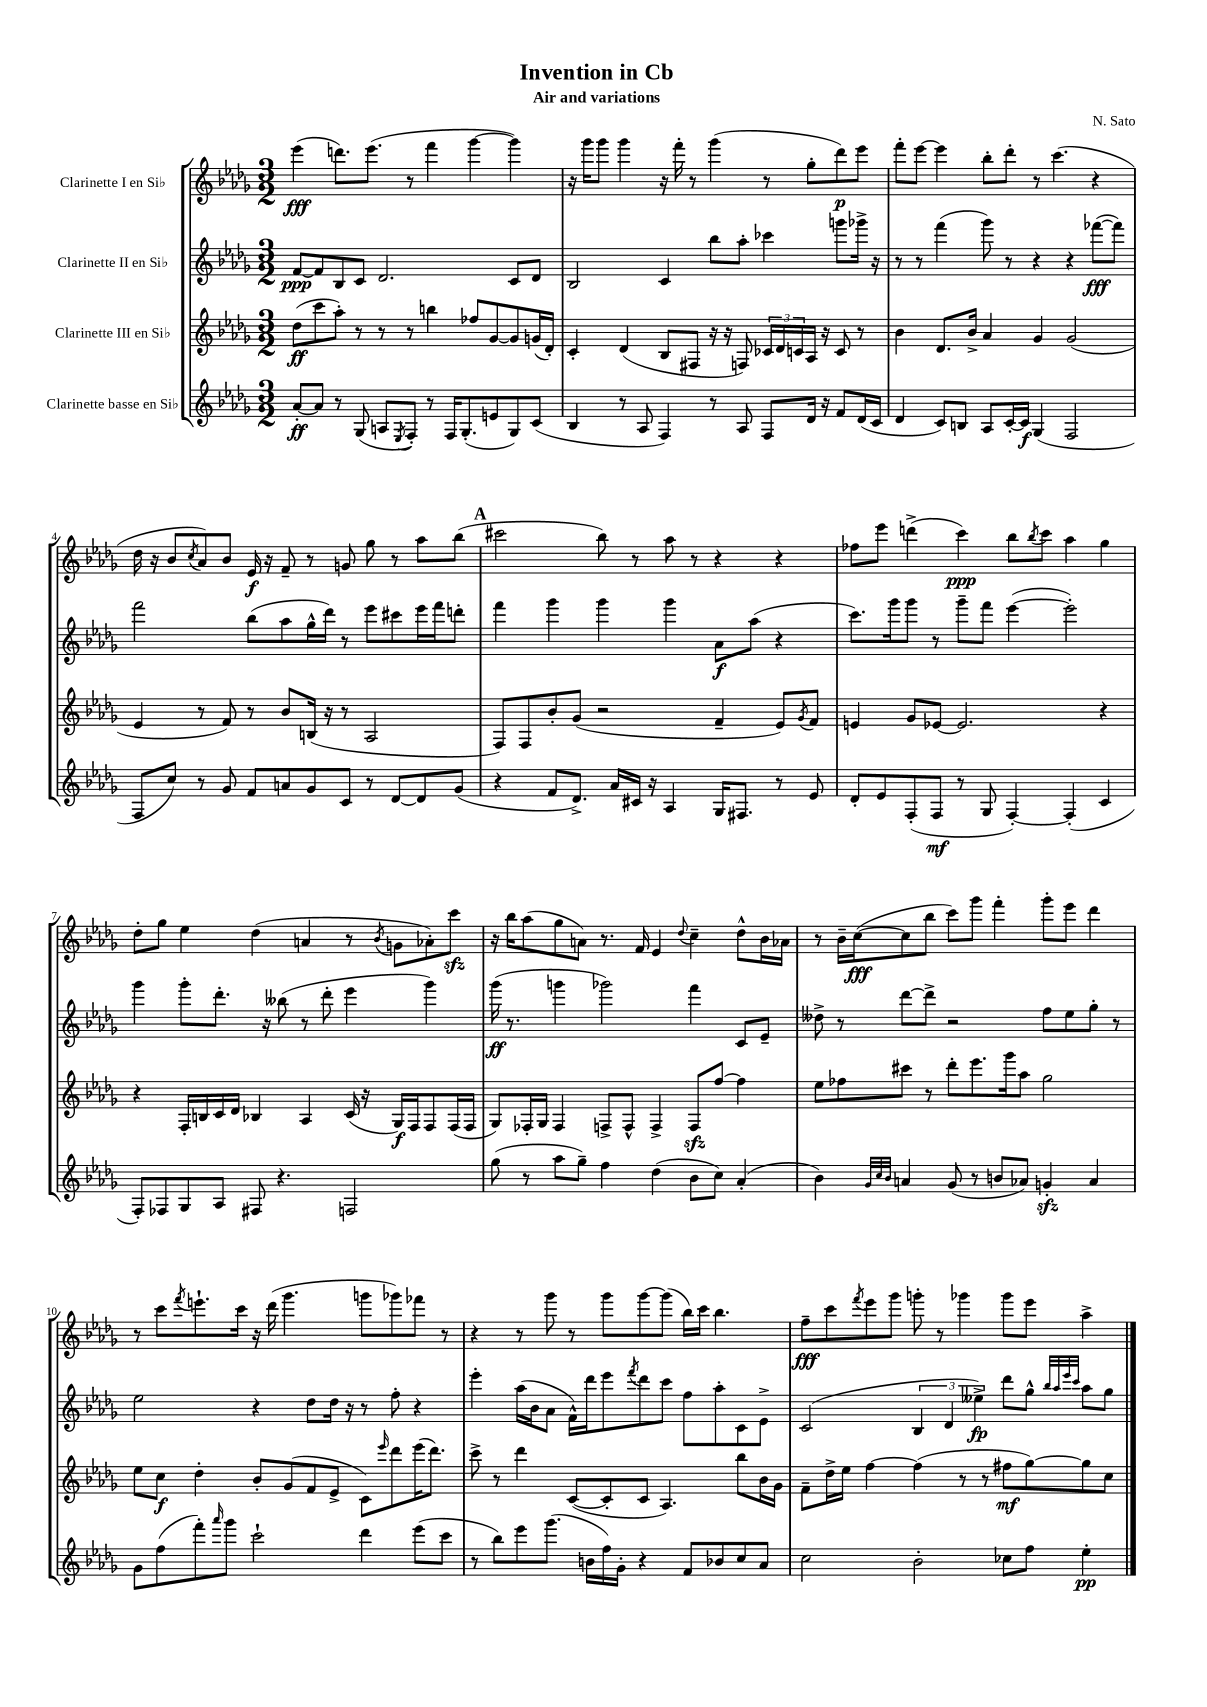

**kern	**dynam	**kern	**dynam	**kern	**dynam	**kern	**dynam
*part4	*part4	*part3	*part3	*part2	*part2	*part1	*part1
*staff4	*staff4	*staff3	*staff3	*staff2	*staff2	*staff1	*staff1
*I"Clarinette basse en Si♭	*	*I"Clarinette III en Si♭	*	*I"Clarinette II en Si♭	*	*I"Clarinette I en Si♭	*
*clefG2	*	*clefG2	*	*clefG2	*	*clefG2	*
*k[b-e-a-d-g-]	*	*k[b-e-a-d-g-]	*	*k[b-e-a-d-g-]	*	*k[b-e-a-d-g-]	*
*M3/2	*	*M3/2	*	*M3/2	*	*M3/2	*
=1	=1	=1	=1	=1	=1	=1	=1
[8a-'/L	ff	(8dd-\L	ff	[8f/L	ppp	(4eee-\	fff
8a-/J]	.	8ccc\	.	8f/]	.	.	.
8r	.	8aa-'\J)	.	8B-/	.	8.dddn\L)	.
(8G-/	.	8r	.	8c/J	.	.	.
.	.	.	.	.	.	(8.eee-\J	.
8An/L	.	8r	.	2.d-/	.	.	.
8qE-/	.	.	.	.	.	.	.
8F'/J)	.	8r	.	.	.	8r	.
8r	.	4bbn\	.	.	.	4fff\	.
16F/KL	.	.	.	.	.	.	.
(8.G-'/	.	.	.	.	.	.	.
.	.	8ff-X/L	.	.	.	[4ggg-\	.
8en/	.	[8g-/	.	.	.	.	.
8G-/)	.	8g-/]	.	8c/L	.	4ggg-\])	.
(8c/J	.	(16gn/L	.	8d-/J	.	.	.
.	.	16d-'/JJ)	.	.	.	.	.
=2	=2	=2	=2	=2	=2	=2	=2
4B-/	.	4c'/	.	2B-/	.	16r	.
.	.	.	.	.	.	16ggg-\KL	.
.	.	.	.	.	.	8ggg-\J	.
8r	.	(4d-/	.	.	.	4ggg-\	.
8A-/	.	.	.	.	.	.	.
4F/)	.	8B-/L	.	4c/	.	16r	.
.	.	.	.	.	.	16fff'\	.
.	.	8F#X/J	.	.	.	8r	.
8r	.	16r	.	8bb-\L	.	(4ggg-\	.
.	.	16r	.	.	.	.	.
8A-/	.	8Fn/)	.	8aa-'\J	.	.	.
8F/L	.	24c-X/LL	.	4ccc-X\	.	8r	.
.	.	24d-/	.	.	.	.	.
.	.	24cn/	.	.	.	.	.
16d-/Jk	.	16A-/JJ	.	.	.	8gg-'\L	.
16r	.	16r	.	.	.	.	.
8f/L	.	8c/	.	8gggn\L	.	8ddd-\)	p
(16d-/L	.	8r	.	16ggg-X^\Jk	.	8eee-\J	.
16c/JJ	.	.	.	16r	.	.	.
=3	=3	=3	=3	=3	=3	=3	=3
4d-/	.	4b-\	.	8r	.	8fff'\L	.
.	.	.	.	8r	.	[8eee-\J	.
8c/L)	.	8.d-/L	.	(4fff\	.	4eee-\]	.
8Bn/J	.	.	.	.	.	.	.
.	.	16b-^/Jk	.	.	.	.	.
8A-/L	.	4a-/	.	8ggg-\)	.	8bb-'\L	.
[16c'/L	.	.	.	8r	.	8ddd-'\J	.
16c/JJ]	f	.	.	.	.	.	.
(4G-/	.	4g-/	.	4r	.	8r	.
.	.	.	.	.	.	(4.ccc\	.
2F/	.	(2g-/	.	4r	.	.	.
.	.	.	.	([8fff-X\L	fff	4r	.
.	.	.	.	8fff-\J])	.	.	.
!!LO:LB:g=z
=4	=4	=4	=4	=4	=4	=4	=4
8F/L	.	4e-/	.	2fff\	.	16dd-\	.
.	.	.	.	.	.	16r	.
8cc/J)	.	.	.	.	.	8b-/L	.
.	.	.	.	.	.	8qcc/	.
8r	.	8r	.	.	.	8a-/)	.
8g-/	.	8f/)	.	.	.	8b-/J	.
8f/L	.	8r	.	(8bb-\L	.	16e-/	f
.	.	.	.	.	.	16r	.
8an/	.	8b-/L	.	8aa-\	.	8f~/	.
8g-/	.	(16Bn/Jk	.	16gg-^^\L	.	8r	.
.	.	16r	.	16ddd-\JJ)	.	.	.
8c/J	.	8r	.	8r	.	8gn/	.
8r	.	2A-/	.	8eee-\L	.	8gg-\	.
[8d-/L	.	.	.	8ccc#X\	.	8r	.
8d-/]	.	.	.	16eee-\L	.	8aa-\L	.
.	.	.	.	16fff\J	.	.	.
(8g-/J	.	.	.	8dddn'\J	.	(8bb-\J	.
!!LO:REH:place=s1:t=A
=5	=5	=5	=5	=5	=5	=5	=5
4r	.	8F/L)	.	4fff\	.	2ccc#X\	.
.	.	8F/	.	.	.	.	.
8f/L	.	8b-'/	.	4ggg-\	.	.	.
8.d-^/J)	.	(8g-/J	.	.	.	.	.
.	.	2r	.	4ggg-\	.	8bb-\)	.
16a-/LL	.	.	.	.	.	.	.
16c#X/JJ	.	.	.	.	.	8r	.
16r	.	.	.	.	.	.	.
4A-/	.	.	.	4ggg-\	.	8aa-\	.
.	.	.	.	.	.	8r	.
16G-/KL	.	4f~/	.	8a-\L	f	4r	.
8.F#X/J	.	.	.	.	.	.	.
.	.	.	.	(8aa-\J	.	.	.
8r	.	8e-/L)	.	4r	.	4r	.
.	.	8qg-/	.	.	.	.	.
8e-/	.	8f/J	.	.	.	.	.
=6	=6	=6	=6	=6	=6	=6	=6
8d-'/L	.	4en/	.	8.ccc\L)	.	8ff-X\L	.
8e-/	.	.	.	.	.	8eee-\J	.
.	.	.	.	16ggg-\k	.	.	.
(8F'/	.	8g-/L	.	8ggg-\J	.	(4dddn^\	.
8F/J	mf	[8e-X/J	.	8r	.	.	.
8r	.	2.e-/]	.	8ggg-~\L	.	4ccc\)	ppp
8G-/	.	.	.	8fff\J	.	.	.
[4F'/)	.	.	.	([4eee-\	.	8bb-\L	.
.	.	.	.	.	.	8qbb-/	.
.	.	.	.	.	.	8ccc\J	.
(4F'/]	.	.	.	2eee-'\])	.	4aa-\	.
4c/	.	4r	.	.	.	4gg-\	.
!!LO:LB:g=z
=7	=7	=7	=7	=7	=7	=7	=7
8F'/L)	.	4r	.	4ggg-\	.	8dd-'\L	.
8F-X/	.	.	.	.	.	8gg-\J	.
8G-/	.	16F'/LL	.	8ggg-'\L	.	4ee-\	.
.	.	16Bn/	.	.	.	.	.
8A-/J	.	16c/	.	8.ddd-'\J	.	.	.
.	.	16d-/JJ	.	.	.	.	.
8F#X/	.	4B-X/	.	.	.	(4dd-\	.
.	.	.	.	16r	.	.	.
4.r	.	.	.	(8bb--X\	.	.	.
.	.	4A-/	.	8r	.	4an/	.
.	.	.	.	8ddd-'\	.	.	.
2Fn/	.	(16c/	.	4eee-\	.	8r	.
.	.	16r	.	.	.	.	.
.	.	.	.	.	.	8qb-/	.
.	.	16G-/LL)	f	.	.	8gn\L	.
.	.	16F/J	.	.	.	.	.
.	.	8F/	.	4ggg-\)	.	8a-X'\)	.
.	.	(16F/L	.	.	.	8ccczz\J	.
.	.	16F/JJ	.	.	.	.	.
=8	=8	=8	=8	=8	=8	=8	=8
(8gg-\	.	8G-/L)	.	(16ggg-\	ff	16r	.
.	.	.	.	8.r	.	16bb-\KL	.
8r	.	16F-X'/L	.	.	.	(8aa-\	.
.	.	16G-/JJ	.	.	.	.	.
8aa-\L	.	4F-/	.	4gggn\	.	8gg-\	.
8gg-~\J)	.	.	.	.	.	8an\J)	.
4ff\	.	8Fn^/L	.	2ggg-X\)	.	8.r	.
.	.	8F^^/J	.	.	.	.	.
.	.	.	.	.	.	16f/	.
(4dd-\	.	4F^/	.	.	.	4e-/	.
.	.	.	.	.	.	8qqdd-/	.
8b-\L	.	8Fzz/L	.	4fff\	.	4cc~\	.
8cc\J)	.	[8ff/J	.	.	.	.	.
(4a-'/	.	4ff\]	.	8c/L	.	8dd-^^\L	.
.	.	.	.	8e-~/J	.	16b-\L	.
.	.	.	.	.	.	16a-X\JJ	.
=9	=9	=9	=9	=9	=9	=9	=9
4b-\)	.	8ee-\L	.	8dd--X^\	.	8r	.
.	.	8ff-X\	.	8r	.	16b-~\LL	.
.	.	.	.	.	.	([16cc\J	fff
32qqg-/LLL	.	.	.	.	.	.	.
32qqcc/	.	.	.	.	.	.	.
32qqb-/JJJ	.	.	.	.	.	.	.
4an/	.	8ccc#X\J	.	[8ddd-\L	.	8cc\]	.
.	.	8r	.	8ddd-^\J]	.	8bb-\J	.
(8g-/	.	8ddd-'\L	.	2r	.	8ccc\L)	.
8r	.	8.eee-\	.	.	.	8ggg-\J	.
8bn/L	.	.	.	.	.	4fff'\	.
.	.	16ggg-\k	.	.	.	.	.
8a-X/J)	.	8aa-\J	.	.	.	.	.
4gnzz'/	.	2gg-\	.	8ff\L	.	8ggg-'\L	.
.	.	.	.	8ee-\	.	8eee-\J	.
4a-/	.	.	.	8gg-'\J	.	4ddd-\	.
.	.	.	.	8r	.	.	.
!!LO:LB:g=z
=10	=10	=10	=10	=10	=10	=10	=10
8g-\L	.	8ee-\L	.	2ee-\	.	8r	.
(8ff\	.	8cc\J	f	.	.	8ccc\L	.
.	.	.	.	.	.	8qfff/	.
8fff'\)	.	4dd-'\	.	.	.	8.eeen`\	.
16qqaaa-/	.	.	.	.	.	.	.
8ggg-\J	.	.	.	.	.	.	.
.	.	.	.	.	.	16ccc\Jk	.
2ccc`\	.	8b-'/L	.	4r	.	16r	.
.	.	.	.	.	.	(16ddd-\	.
.	.	(8g-/	.	.	.	4.ggg-\	.
.	.	8f/	.	8dd-\L	.	.	.
.	.	8e-^/J	.	16dd-\Jk	.	.	.
.	.	.	.	16r	.	.	.
4ddd-\	.	8c\L)	.	8r	.	8gggn\L	.
.	.	16qqeee-/	.	.	.	.	.
.	.	8ddd-\	.	8ff'\	.	8ggg-X\)	.
(8eee-\L	.	(16eee-\K	.	4r	.	8fff-X\J	.
.	.	8.ddd-\J)	.	.	.	.	.
8ccc\J	.	.	.	.	.	8r	.
=11	=11	=11	=11	=11	=11	=11	=11
8r	.	8ccc^\	.	4eee-'\	.	4r	.
8bb-\L)	.	8r	.	.	.	.	.
8eee-\	.	4ddd-\	.	(16aa-\LL	.	8r	.
.	.	.	.	16b-\J	.	.	.
(8.ggg-\J	.	.	.	8a-\J	.	8ggg-\	.
.	.	([8c/L	.	16f^^\LL)	.	8r	.
16bn\LL	.	.	.	16ddd-\J	.	.	.
16ff\)	.	8c'/]	.	8eee-\	.	8ggg-\L	.
16g-'\JJ	.	.	.	.	.	.	.
.	.	.	.	8qfff/	.	.	.
4r	.	8c/J	.	8ddd-\	.	[8ggg-\	.
.	.	4.A-/)	.	8ccc\J	.	(8ggg-\J]	.
8f/L	.	.	.	8ff\L	.	16bb-\LL)	.
.	.	.	.	.	.	16ccc\JJ	.
8b-X/	.	.	.	8aa-'\	.	4.bb-\	.
8cc/	.	8bb-\L	.	8c\	.	.	.
8a-/J	.	16b-\L	.	8e-^\J	.	.	.
.	.	16g-\JJ	.	.	.	.	.
=12	=12	=12	=12	=12	=12	=12	=12
2cc\	.	8f~\L	.	(2c/	.	8ff~\L	fff
.	.	16dd-^\L	.	.	.	8ccc\	.
.	.	16ee-\JJ	.	.	.	.	.
.	.	.	.	.	.	8qfff/	.
.	.	[4ff\	.	.	.	8eee-\	.
.	.	.	.	.	.	8ggg-\J	.
2b-'\	.	(4ff\]	.	6B-/	.	8gggn'\	.
.	.	.	.	.	.	8r	.
.	.	.	.	6d-/	.	.	.
.	.	8r	.	.	.	4ggg-X\	.
.	.	.	.	6ee--X^\)	fp	.	.
.	.	8r	.	.	.	.	.
8cc-X\L	.	8ff#X\L	mf	8ddd-\L	.	8ggg-\L	.
8ff\J	.	[8gg-\)	.	8gg-^^\J	.	8eee-\J	.
.	.	.	.	32qqbb-/LLL	.	.	.
.	.	.	.	32qqaa-/	.	.	.
.	.	.	.	32qqeee-/	.	.	.
.	.	.	.	32qqccc/JJJ	.	.	.
4ee-'\	pp	8gg-\]	.	8aa-\L	.	4aa-^\	.
.	.	8cc\J	.	8gg-\J	.	.	.
==	==	==	==	==	==	==	==
*-	*-	*-	*-	*-	*-	*-	*-
